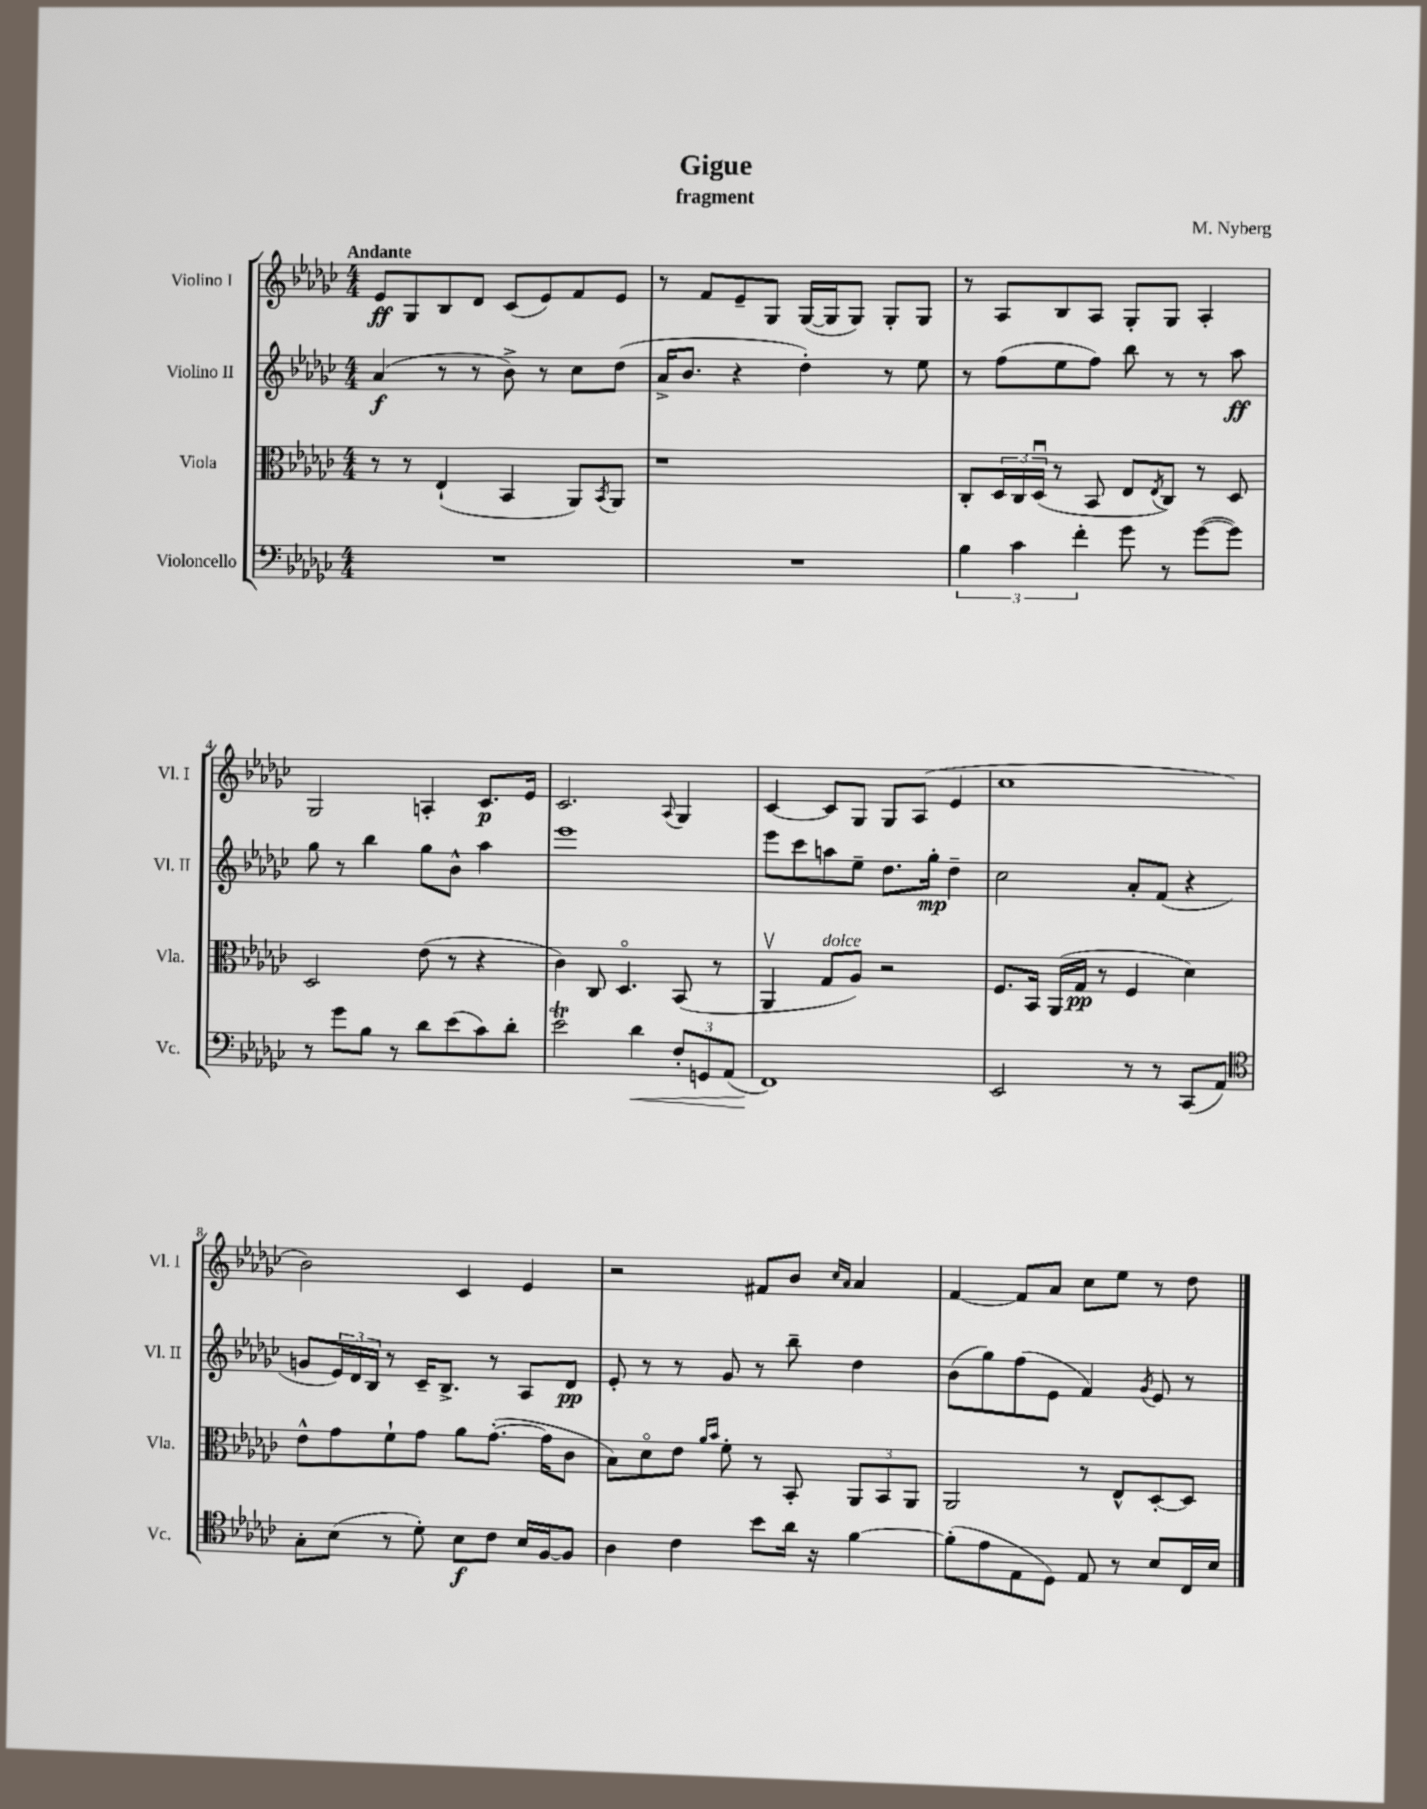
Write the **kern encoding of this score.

**kern	**kern	**kern	**kern
*staff4	*staff3	*staff2	*staff1
*clefF4	*clefC3	*clefG2	*clefG2
*k[b-e-a-d-g-c-]	*k[b-e-a-d-g-c-]	*k[b-e-a-d-g-c-]	*k[b-e-a-d-g-c-]
*M4/4	*M4/4	*M4/4	*M4/4
1r	8r	(4a-	8e-
.	8r	.	8G-
.	(4E-`	8r	8B-
.	.	8r	8d-
.	4BB-	8b-^)	(8c-
.	.	8r	8e-)
.	8AA-)	8cc-	8f
.	8qBB-	.	.
.	8AA-	(8dd-	8e-
=	=	=	=
1r	1r	16a-^	8r
.	.	8.b-	.
.	.	.	8f
.	.	4r	8e-~
.	.	.	8G-
.	.	4dd-')	([16G-
.	.	.	16G-]
.	.	.	8G-)
.	.	8r	8G-'
.	.	8ee-	8G-
=	=	=	=
6B-	8C-'	8r	8r
.	24D-	(8ff	8A-
6c-	24C-	.	.
.	(24D-u	.	.
.	8r	8ee-	8B-
6f'	.	.	.
.	8BB-	8ff)	8A-
8g-	8E-	8bb-	8G-'
.	8qE-	.	.
8r	8C-)	8r	8G-
([8g-	8r	8r	4A-'
8g-])	8D-	8aa-	.
=	=	=	=
8r	2D-	8gg-	2G-
8g-	.	8r	.
8B-	.	4bb-	.
8r	.	.	.
8d-	(8e-	8gg-	4A'
(8e-	8r	8b-^^	.
8c-)	4r	4aa-	8.c-
8d-'	.	.	.
.	.	.	16e-
=	=	=	=
2e-	4c-)	1eee-	2.c-
.	8C-	.	.
.	4.D-o	.	.
4d-	.	.	.
.	.	.	8qqA-
12F'	(8BB-	.	4G-
12GG	.	.	.
.	8r	.	.
(12AA-	.	.	.
=	=	=	=
1FF)	4AA-v	8eee-	[4c-
.	.	8ccc-	.
.	8G-	8aa	8c-]
.	8A-)	8ee-~	8G-
.	2r	8.dd-	8G-
.	.	.	(8A-
.	.	16gg-'	.
.	.	4dd-~	4e-
=	=	=	=
2EE-	8.F	2cc-	1cc-
.	16BB-	.	.
.	(16AA-	.	.
.	16G-	.	.
.	8r	.	.
8r	4F	8a-'	.
8r	.	(8f	.
(8CC-	4d-)	4r	.
8AA-)	.	.	.
=	=	=	=
*clefC4	*	*	*
8G-'	8e-^^	8g	2b-)
(8B-	8g-	24e-)	.
.	.	24d-	.
.	.	24B-	.
8r	8f`	8r	.
8d-')	8g-	16c-~	.
.	.	8.B-^	.
8B-	8a-	.	4c-
8c-	([8.g-'	8r	.
16B-	.	8A-	4e-
[16F	16g-]	.	.
8F]	8c-	8d-	.
=	=	=	=
4A-	8B-)	8e-'	2r
.	8d-o	8r	.
4c-	8e-	8r	.
.	16qqa-	.	.
.	16qqb-	.	.
.	8f'	8g-	.
8b-	8r	8r	8f#
16a-	8BB-'	8bb-~	8b-
16r	.	.	.
.	.	.	16qqcc-
.	.	.	16qqa-
[4f	12AA-	4dd-	4a-
.	12BB-	.	.
.	12AA-	.	.
=	=	=	=
(8f']	2AA-	(8b-	[4f
8e-	.	8gg-)	.
8E-	.	(8ff	8f]
8D-)	.	8e-	8a-
8E-	8r	4f)	8cc-
8r	8E-^^	.	8ee-
.	.	8qg-	.
8B-	[8D-'	8e-	8r
16C-	8D-]	8r	8dd-
16B-	.	.	.
==	==	==	==
*-	*-	*-	*-
